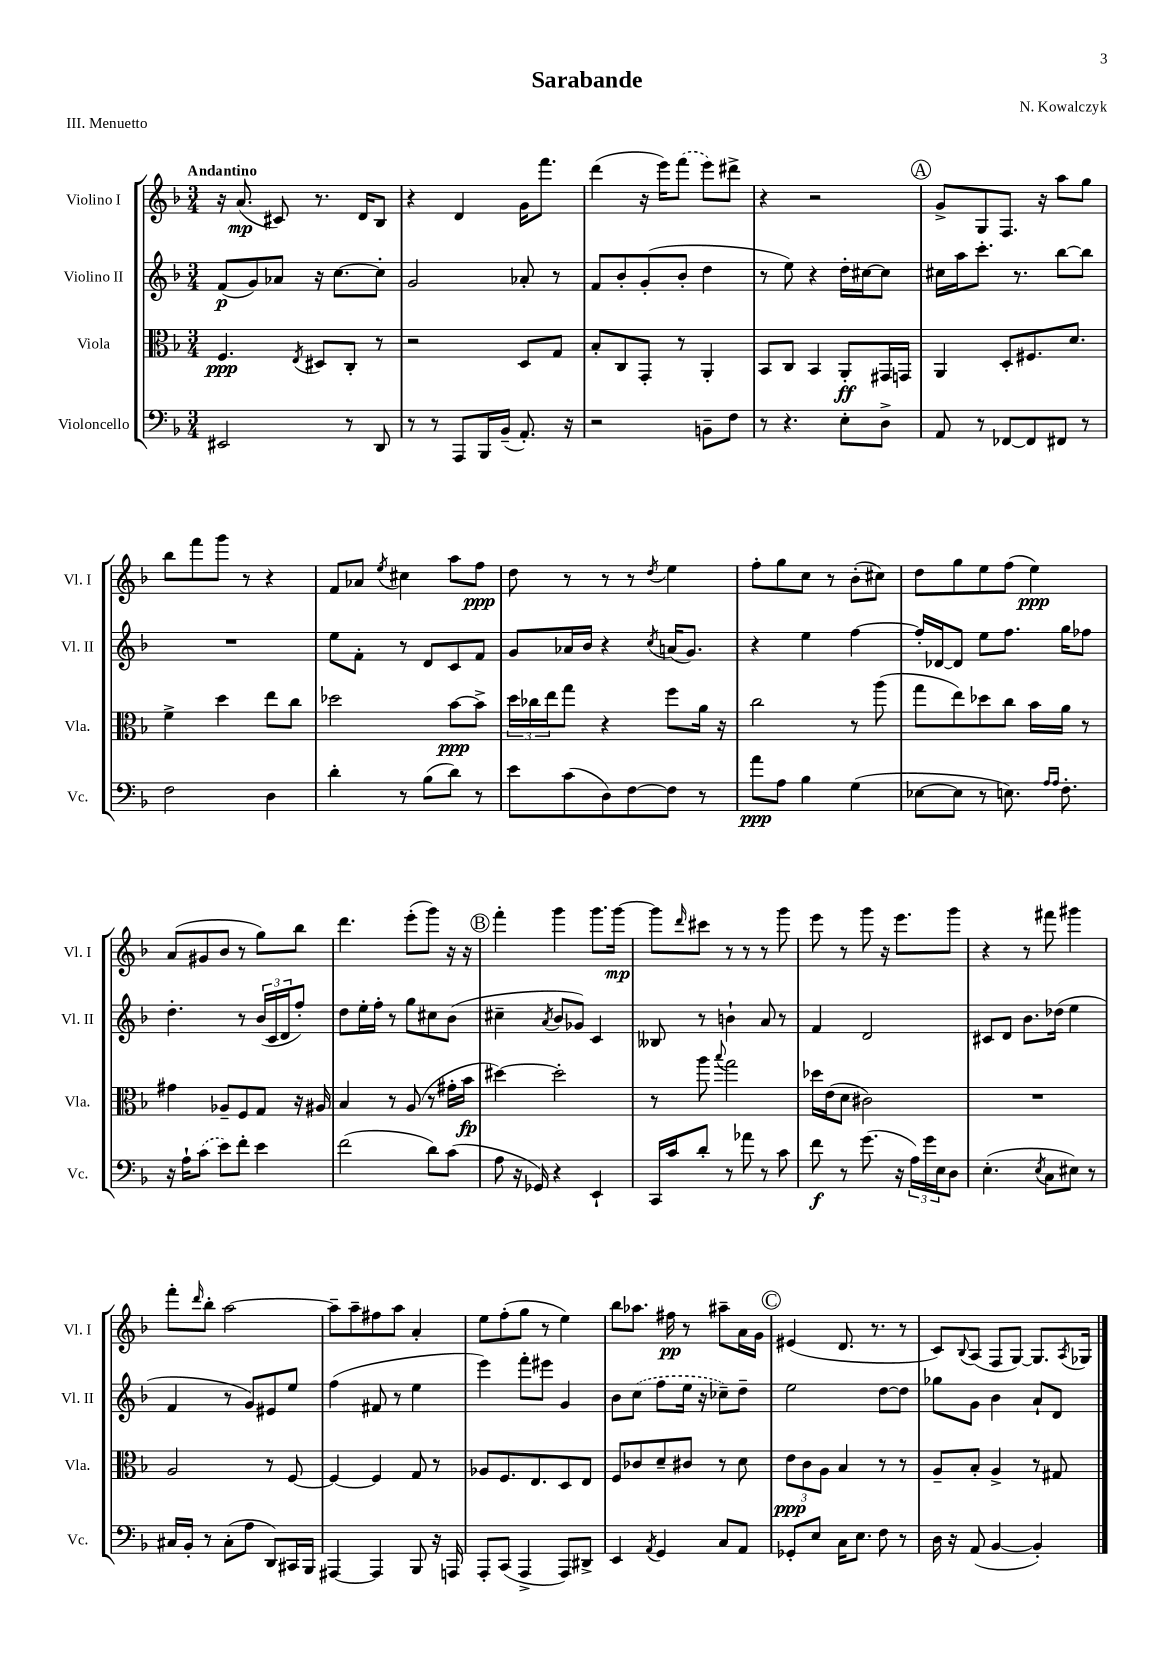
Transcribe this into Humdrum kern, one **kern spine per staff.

**kern	**kern	**kern	**kern
*staff4	*staff3	*staff2	*staff1
*clefF4	*clefC3	*clefG2	*clefG2
*k[b-]	*k[b-]	*k[b-]	*k[b-]
*M3/4	*M3/4	*M3/4	*M3/4
2EE#/	4.F/	(8f/L	16r
.	.	.	(8.a/
.	.	8g/)	.
.	.	8a-/J	8c#/)
.	8qE/	.	.
.	8D#/L	16r	8.r
.	.	[8.cc\L	.
8r	8C'/J	.	.
.	.	.	16d/LK
8DD/	8r	8cc'\]J	8B-/J
=	=	=	=
8r	2r	2g/	4r
8r	.	.	.
8AAA/L	.	.	4d/
16BBB-/L	.	.	.
(16BB-~/JJ	.	.	.
8.AA'/)	8D/L	8a-'/	16g\LK
.	.	.	8.fff\J
.	8G/J	8r	.
16r	.	.	.
=	=	=	=
2r	8B-'/L	8f/L	(4ddd\
.	8C/	8b-'/	.
.	8GG'/J	(8g'/	16r
.	.	.	16eee\LK)
.	8r	8b-'/J	(8fff\J
8BB~\L	4AA'/	4dd\	8eee\L)
8F\J	.	.	8ddd#^\J
=	=	=	=
8r	8BB-/L	8r	4r
4.r	8C/J	8ee\)	.
.	4BB-/	4r	2r
8E'\L	8AA'/L	16dd'\LL	.
.	.	[16cc#\J	.
8D^\J	16GG#/L	8cc#\]J	.
.	16GG/JJ	.	.
=	=	=	=
8AA/	4AA/	16cc#\LL	8g^/L
.	.	16aa\J	.
8r	.	8.ccc'\J	8G/
[8FF-/L	8D'/L	.	8.F/J
.	.	8.r	.
8FF-/]	8.F#/	.	.
.	.	.	16r
8FF#/J	.	[8bb-\L	8aa\L
.	8.d/J	.	.
8r	.	8bb-\]J	8gg\J
=	=	=	=
2F\	4f^\	2.r	8bb-\L
.	.	.	8fff\
.	4dd\	.	8ggg\J
.	.	.	8r
4D\	8ee\L	.	4r
.	8cc\J	.	.
=	=	=	=
4d'\	2dd-\	8ee\L	8f/L
.	.	8f'\J	8a-/J
.	.	.	8qee/
8r	.	8r	4cc#\
(8B-\L	.	8d/L	.
8d\J)	[8b-\L	8c/	8aa\L
8r	8b-^\]J	8f/J	8ff\J
=	=	=	=
8e\L	24dd\LL	8g/L	8dd\
.	24cc-\	.	.
.	24ee\J	.	.
(8c\	8gg\J	16a-/L	8r
.	.	16b-/JJ	.
8D\)	4r	4r	8r
[8F\	.	.	8r
.	.	8qcc/	8qdd/
8F\]J	8ff\L	(16a/LK	4ee\
.	.	8.g/J)	.
8r	16a\Jk	.	.
.	16r	.	.
=	=	=	=
8a\L	2cc\	4r	8ff'\L
8A\J	.	.	8gg\
4B-\	.	4ee\	8cc\J
.	.	.	8r
(4G\	8r	[4ff\	(8b-'\L
.	(8aa\	.	8cc#\J)
=	=	=	=
[8E-\L	8gg\L	16ff'/]LL	8dd\L
.	.	[16d-/J	.
8E-\]J	8ee\)	8d-/]J	8gg\
8r	8dd-\	8ee\L	8ee\
8.E\)	8cc\J	8.ff\J	(8ff\J
.	16b-\LL	.	4ee\)
16qqA/LL	.	.	.
16qqA/JJ	.	.	.
8.F'\	16a\JJ	16gg\LK	.
.	8r	8ff-\J	.
=	=	=	=
16r	4g#\	4.dd'\	(8a/L
16A`\LK	.	.	.
(8c\J	.	.	8g#/
8e\L)	8A-~/L	.	8b-/J
8f'\J	8F/	8r	8r
4e\	8G/J	(24b-/LL	8gg\L)
.	.	24c/	.
.	.	24d/J	.
.	16r	8ff'/J)	8bb-\J
.	16A#/	.	.
=	=	=	=
(2f\	4B-/	8dd\L	4.ddd\
.	.	16ee'\L	.
.	.	16ff'\JJ	.
.	8r	8r	.
.	(8A/	8gg\L	(8eee'\L
8d\L)	8r	8cc#\	8ggg\J)
(8c\J	16g#'\LL	(8b-\J	16r
.	16b-\JJ	.	16r
=	=	=	=
8A\	[4dd#\)	4cc#~\	4fff'\
16r	.	.	.
16GG-/)	.	.	.
.	.	8qa/	.
4r	2dd#'\]	8b-/L	4ggg\
.	.	8g-/J)	.
4EE`/	.	4c/	8.ggg\L
.	.	.	[16ggg\Jk
=	=	=	=
16CC/LL	8r	8B--/	8ggg\]L
16c/J	.	.	.
.	.	.	16qqddd/
8d'/J	8aa\	8r	8ccc#\J
.	8qqbb-/	.	.
8r	2gg\	4b`\	8r
8a-\	.	.	8r
8r	.	8a/	8r
8c\	.	8r	8ggg\
=	=	=	=
8f\	16dd-\LL	4f/	8eee\
.	(16e\J	.	.
8r	8d\J	.	8r
(8.g\	2c#\)	2d/	8ggg\
.	.	.	16r
16r	.	.	8.eee\L
24A\LL)	.	.	.
24g\	.	.	.
24E\J	.	.	.
8D\J	.	.	8ggg\J
=	=	=	=
(4.E'\	2.r	8c#/L	4r
.	.	8d/J	.
.	.	8.b-\L	8r
8qE/	.	.	.
8C\L	.	.	8fff#\
.	.	(16dd-\Jk	.
8E#\J)	.	4ee\	4ggg#\
8r	.	.	.
=	=	=	=
16C#/LL	2A/	4f/	8fff'\L
16BB-'/JJ	.	.	.
.	.	.	16qqddd/
8r	.	.	8bb-'\J
(8C#'\L	.	8r	[2aa\
8A\J	.	8g/L)	.
8DD/L)	8r	8e#/	.
16CC#/L	[8F/	8ee/J	.
16BBB-/JJ	.	.	.
=	=	=	=
[4AAA#/	4F/_	(4ff\	8aa~\]L
.	.	.	8aa~\
4AAA#/]	4F/]	8f#/	8ff#\
.	.	8r	8aa\J
8BBB-/	8G/	4ee\	4a'/
16r	8r	.	.
16AAA/	.	.	.
=	=	=	=
8AAA'/L	8A-/L	4eee\)	8ee\L
(8CC/J	8.F/	.	(8ff'\
4AAA^/	.	8fff'\L	8gg\J
.	8.E/	.	.
.	.	8eee#\J	8r
8AAA/L)	8D/	4g/	4ee\)
8DD#^/J	8E/J	.	.
=	=	=	=
4EE/	8F/L	8b-\L	8bb-\L
.	8c-/	(8cc\J	8.aa-\J
8qAA/	.	.	.
4GG/	8d~/	8ff\L	.
.	.	.	16ff#\
.	8c#/J	16ee\Jk	8r
.	.	16r	.
8C/L	8r	8cc-~\L)	8aa#~\L
8AA/J	8d\	8dd~\J	16a\L
.	.	.	16g\JJ
=	=	=	=
8GG-'/L	12e\L	2ee\	(4e#/
.	12c\	.	.
8E/J	.	.	.
.	12A\J	.	.
16C\LK	4B-/	.	8.d/
8.E\J	.	.	.
.	.	.	8.r
8F\	8r	[8dd\L	.
8r	8r	8dd\]J	8r
=	=	=	=
16D\	8A~/L	8gg-\L	8c/L)
16r	.	.	.
.	.	.	8qqB-/
(8AA/	8B-'/J	8g\J	(8A/J
[4BB-/	4A^/	4b-\	8F/L
.	.	.	[8G/J)
4BB-'/])	8r	8a`/L	8.G/]L
.	8G#/	8d/J	.
.	.	.	8qA/
.	.	.	16G-/Jk
==	==	==	==
*-	*-	*-	*-
